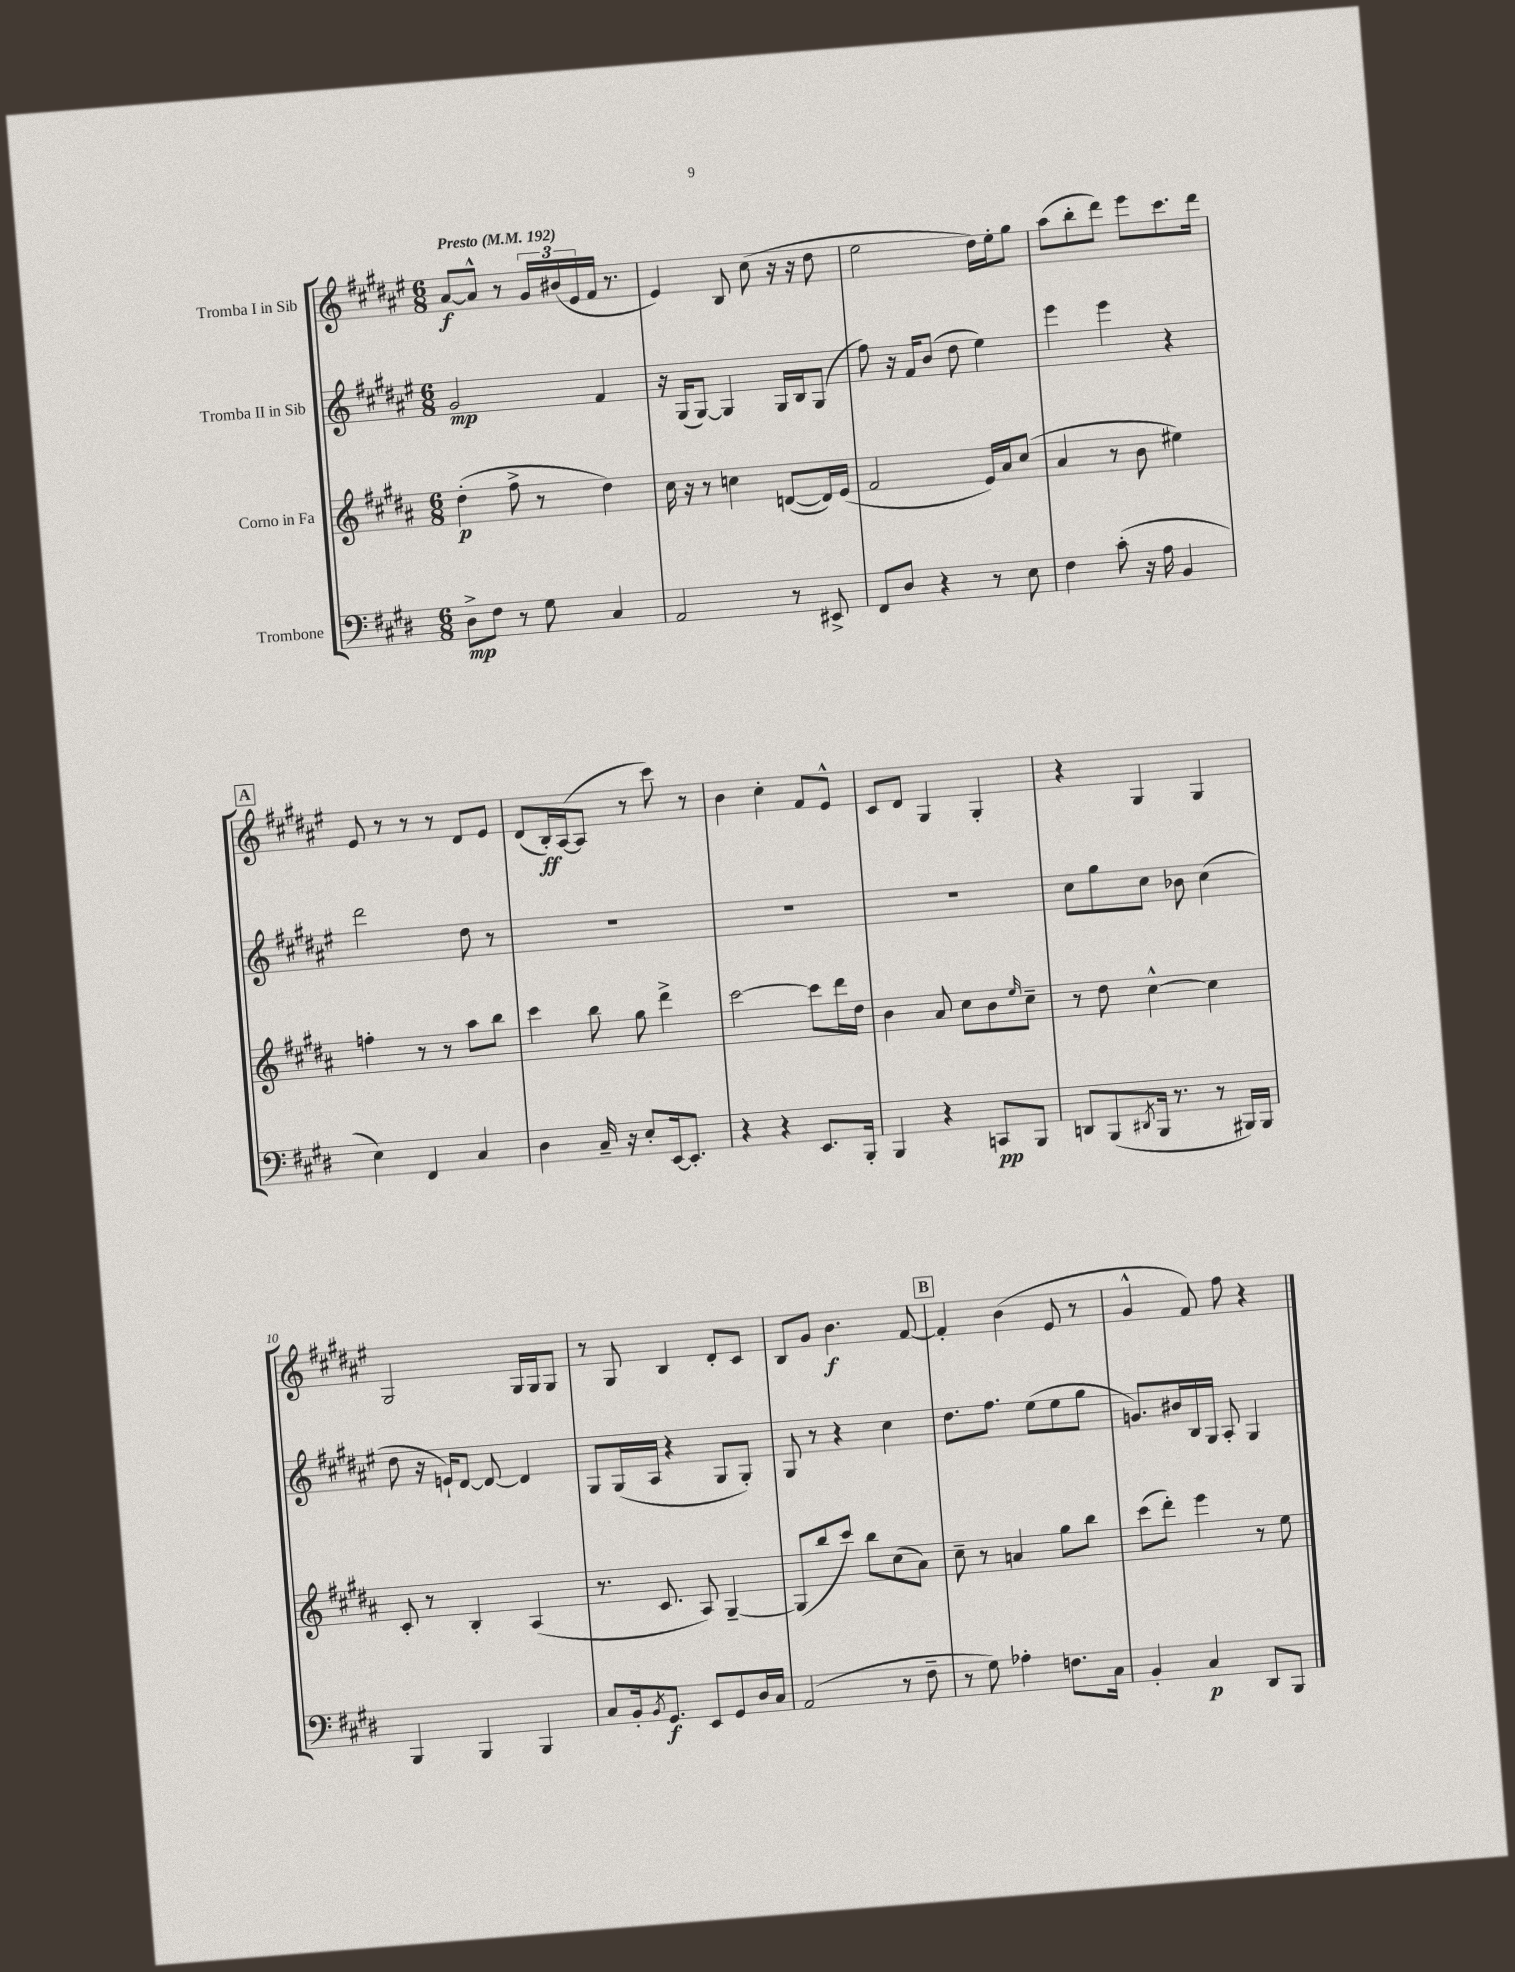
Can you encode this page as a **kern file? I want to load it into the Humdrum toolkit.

**kern	**kern	**kern	**kern
*staff4	*staff3	*staff2	*staff1
*clefF4	*clefG2	*clefG2	*clefG2
*k[f#c#g#d#]	*k[f#c#g#d#a#]	*k[f#c#g#d#a#e#]	*k[f#c#g#d#a#e#]
*M6/8	*M6/8	*M6/8	*M6/8
*MM192	*MM192	*MM192	*MM192
8D#^\L	(4dd#'\	2g#/	[8a#/L
8F#\J	.	.	8a#^^/]J
8r	8ff#^\	.	8r
8G#\	8r	.	24g#/LL
.	.	.	(24b#/
.	.	.	24e#/
4C#/	4dd#\)	4f#/	16f#/JJ
.	.	.	8.r
=	=	=	=
2AA/	16cc#\	16r	4e#/)
.	16r	(16G#/LK	.
.	8r	[8G#/J)	.
.	4cc\	4G#/]	8B/
.	.	.	(8cc#\
8r	([8d/L	16G#/LL	16r
.	.	16B/J	16r
8EE#^/	16d/]L)	(8G#/J	8dd#\
.	(16e/JJ	.	.
=	=	=	=
8FF#/L	2f#/	8ff#\)	2ee#\
8D#/J	.	16r	.
.	.	16f#/LK	.
4r	.	(8b/J	.
.	.	8dd#\	.
8r	16e/LL)	4ee#\)	16dd#\LL)
.	16a#/J	.	16ee#'\J
8E\	(8cc#/J	.	8gg#\J
=	=	=	=
4F#\	4a#/	4eee#\	(8aa#\L
.	.	.	8bb'\
(8c#'\	8r	4eee#\	8ddd#\J)
16r	8b\	.	8eee#\L
16A\	.	.	.
4BB/	4ee#\)	4r	8.ccc#\
.	.	.	16ddd#\Jk
=	=	=	=
4E\)	4ff'\	2ddd#\	8e#/
.	.	.	8r
4FF#/	8r	.	8r
.	8r	.	8r
4C#/	8aa#\L	8dd#\	8d#/L
.	8bb\J	8r	8e#/J
=	=	=	=
4D#\	4ccc#\	2.r	(8d#/L
.	.	.	16B'/L)
.	.	.	([16A#/J
16C#~/	8bb\	.	8A#/]J
16r	.	.	.
8E'/L	8gg#\	.	8r
[16EE/k	4ddd#^\	.	8ccc#\)
8.EE'/]J	.	.	.
.	.	.	8r
=	=	=	=
4r	[2ccc#\	2.r	4b\
4r	.	.	4cc#'\
8.EE/L	8ccc#\]L	.	8f#/L
.	16ddd#\L	.	8e#^^/J
16BBB'/Jk	16dd#\JJ	.	.
=	=	=	=
4BBB/	4b\	2.r	8c#/L
.	.	.	8d#/J
4r	8a#/	.	4G#/
.	8cc#\L	.	.
8CC/L	8b\	.	4G#'/
.	16qqee/	.	.
8BBB/J	8cc#~\J	.	.
=	=	=	=
8DD/L	8r	8cc#\L	4r
(8BBB/	8dd#\	8gg#\	.
8qDD#/	.	.	.
16BBB/Jk	[4cc#^^\	8cc#\J	4G#/
8.r	.	.	.
.	.	8b-\	.
8r	4cc#\]	(4cc#\	4G#/
16BBB#/LL)	.	.	.
16BBB#/JJ	.	.	.
=	=	=	=
4BBB/	8c#'/	8dd#\	2G#/
.	8r	16r	.
.	.	16e`/LK)	.
4BBB/	4B'/	[8d#/J	.
.	.	8d#/_	.
4BBB/	(4A#/	4d#/]	16G#/LL
.	.	.	16G#/J
.	.	.	8G#/J
=	=	=	=
8C#/L	8.r	8G#/L	8r
16BB'/k	.	(16G#/L	8G#/
8qBB/	.	.	.
8.GG#/J	8.c#/	16A#/JJ	.
.	.	4r	4B/
8EE/L	8A#/)	.	.
8GG#/	[4G#~/	8G#/L	8d#'/L
16D#/L	.	8G#'/J)	8c#/J
16C#/JJ	.	.	.
=	=	=	=
(2AA/	(8G#/]L	8G#/	8B/L
.	8bb/	8r	8g#/J
.	8ccc#/J)	4r	4.b\
.	8bb\L	.	.
8r	(8cc#\	4cc#\	.
8F#~\	8a#\J)	.	[8f#/
=	=	=	=
8r	8cc#~\	8.dd#\L	4f#'/]
8G#\)	8r	.	.
.	.	8.ff#\J	.
4A-'\	4a/	.	(4b\
.	.	(8ee#\L	.
8.F\L	8gg#\L	8ee#\	8e#/
.	8bb\J	8gg#\J	8r
16C#\Jk	.	.	.
=	=	=	=
4BB'/	(8ccc#\L	8.g/L)	4g#^^/
.	8ddd#'\J)	.	.
.	.	16b#/L	.
4C#/	4eee\	16B/	8f#/)
.	.	16G#/JJ	.
.	.	8A#'/	8ff#\
8DD#/L	8r	4G#/	4r
8BBB/J	8ee\	.	.
==	==	==	==
*-	*-	*-	*-
